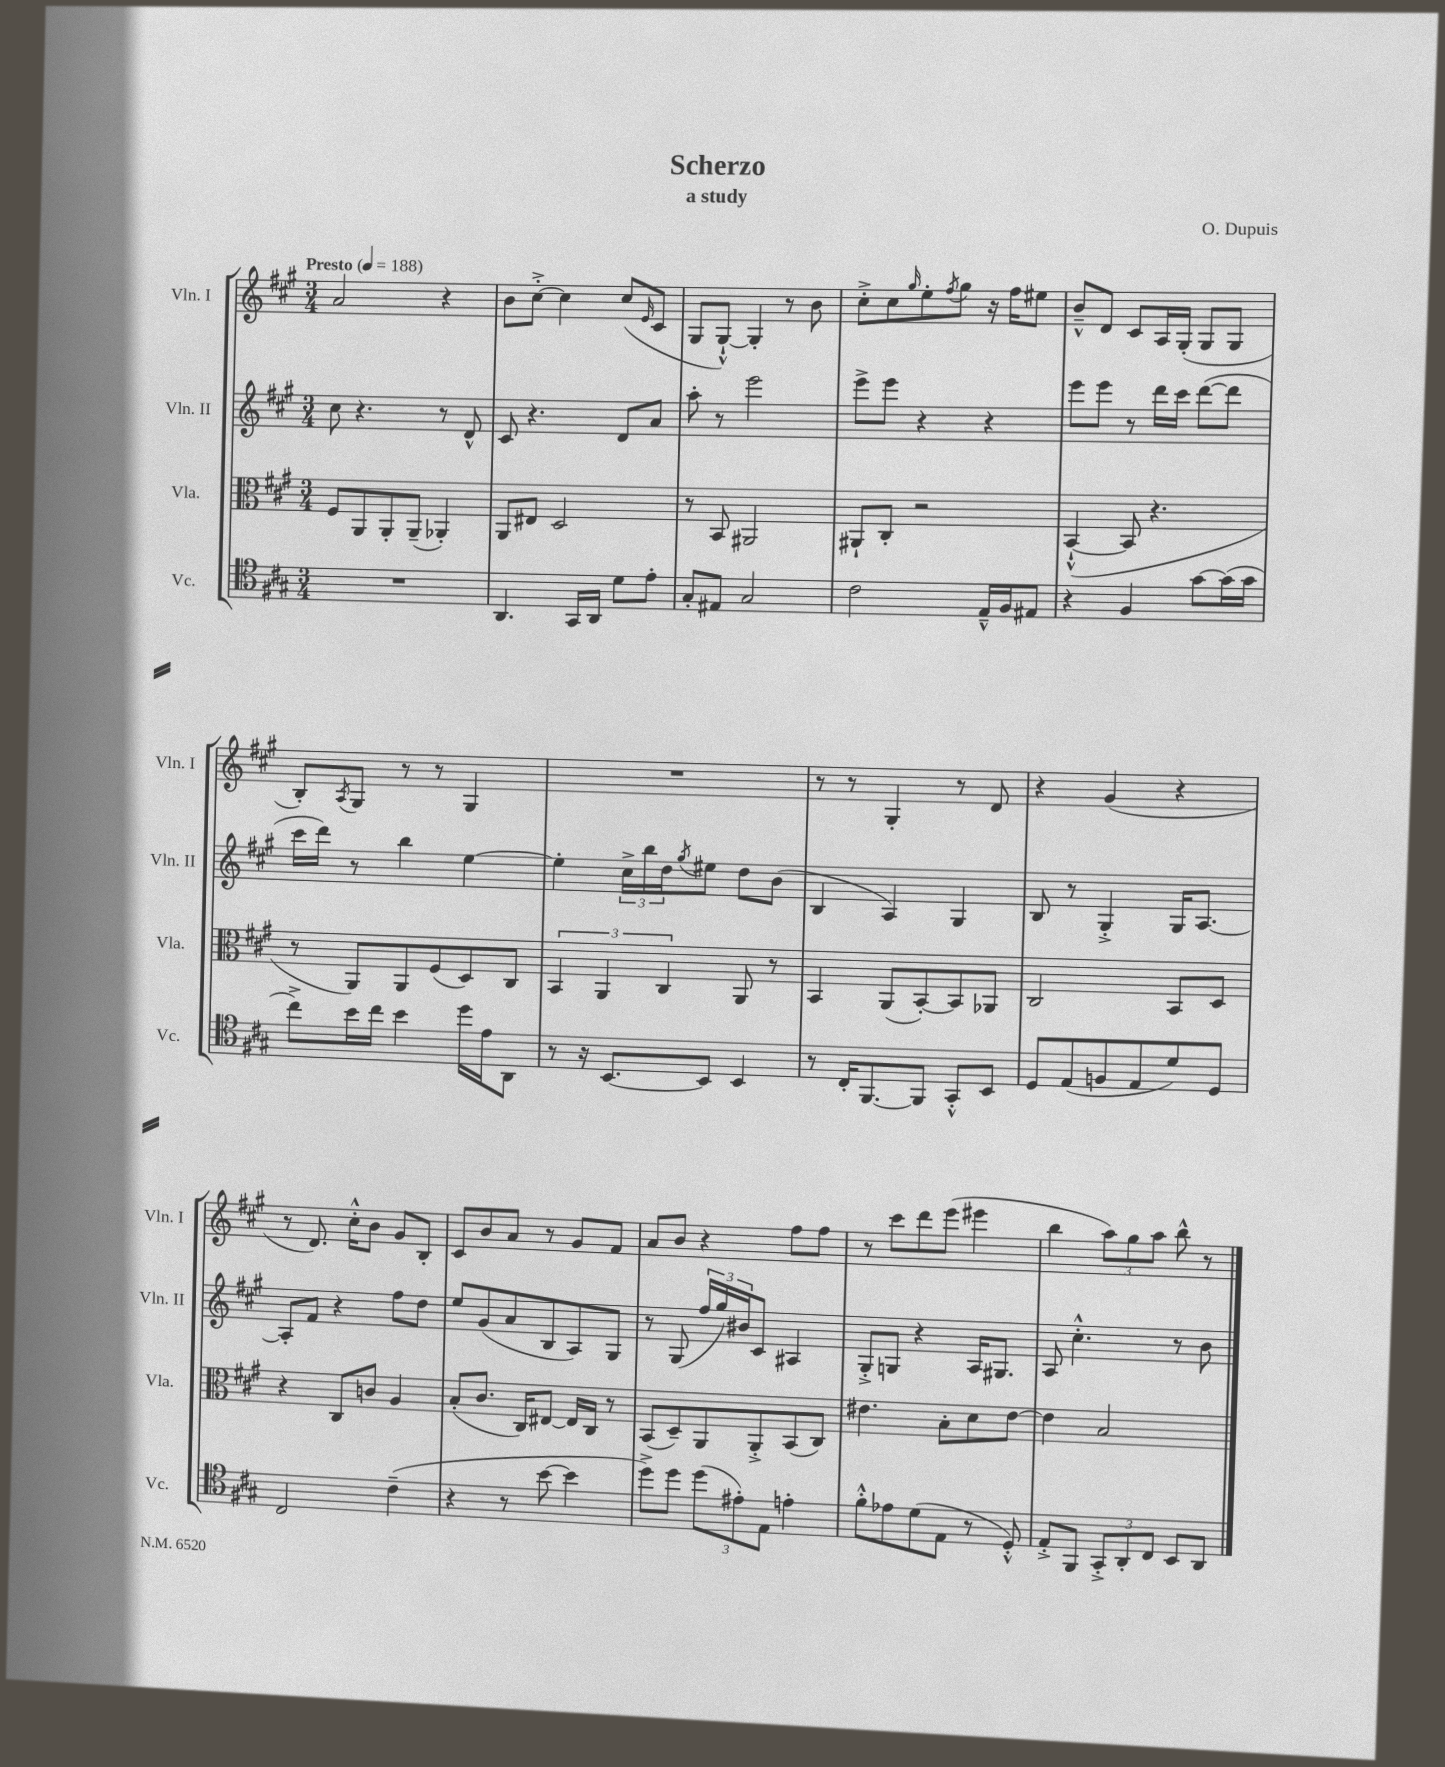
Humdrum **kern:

**kern	**kern	**kern	**kern
*staff4	*staff3	*staff2	*staff1
*clefC4	*clefC3	*clefG2	*clefG2
*k[f#c#g#]	*k[f#c#g#]	*k[f#c#g#]	*k[f#c#g#]
*M3/4	*M3/4	*M3/4	*M3/4
*MM188	*MM188	*MM188	*MM188
2.r	8F#/L	8cc#\	2a/
.	8AA/	4.r	.
.	8AA'/	.	.
.	(8AA~/J	.	.
.	4AA-'/)	8r	4r
.	.	8d^^/	.
=	=	=	=
4.AA/	8AA/L	8c#/	8b\L
.	8E#/J	4.r	[8cc#'^\J
.	2D/	.	4cc#\]
16GG#/LL	.	.	.
16AA/JJ	.	.	.
8d\L	.	8d/L	(8cc#/L
.	.	.	16qqe/
8e'\J	.	8a/J	8c#/J
=	=	=	=
8G#'/L	8r	8aa'\	8G#/L
8E#/J	8BB/	8r	[8G#`^^/J)
2G#/	2AA#/	2eee\	4G#'/]
.	.	.	8r
.	.	.	8b\
=	=	=	=
2c#\	8AA#`/L	8eee^\L	8cc#'^\L
.	8C#'/J	8eee\J	8cc#\
.	.	.	16qqgg#/
.	2r	4r	8ee'\
.	.	.	8qff#/
.	.	.	8gg#\J
16E~^^/LL	.	4r	16r
16F#/J	.	.	16ff#\LK
8E#/J	.	.	8ee#\J
=	=	=	=
4r	([4BB`^^/	8eee\L	8b~^^/L
.	.	8eee\J	8d/J
4F#/	8BB/]	8r	8c#/L
.	4.r	16ddd\LL	16A/L
.	.	16ccc#\JJ	(16G#'/JJ
[8g#\L	.	([8ddd\L	8G#/L
(16g#\]L	.	8ddd\]J	8G#/J
16g#\JJ	.	.	.
=	=	=	=
8cc#^\L)	8r	16ccc#\LL	8B'/L)
.	.	16ddd\JJ)	.
.	.	.	8qA/
16b\L	8AA/L)	8r	8G#/J
16cc#\JJ	.	.	.
4b\	8AA/	4bb\	8r
.	(8F#/	.	8r
16dd\LL	8D/)	[4ee\	4G#/
16e\J	.	.	.
8AA\J	8C#/J	.	.
=	=	=	=
8r	6BB/	4ee'\]	2.r
16r	.	.	.
.	6AA/	.	.
[8.BB/L	.	.	.
.	.	24cc#^\LL	.
.	.	24bb\	.
.	6C#/	24dd\J	.
.	.	8qgg#/	.
8BB/]J	.	8ee#\J	.
4BB/	8AA/	8dd\L	.
.	8r	(8b\J	.
=	=	=	=
8r	4BB/	4B/	8r
16C#'/LK	.	.	8r
[8.FF#/	.	.	.
.	(8AA/L	4A/)	4G#'/
8FF#/]J	[8BB'/)	.	.
8GG#'^^/L	8BB/]	4G#/	8r
8BB/J	8AA-/J	.	8d/
=	=	=	=
8D/L	2C#/	8B/	4r
(8E/	.	8r	.
8F/	.	4G#'^/	(4g#/
8E/	.	.	.
8d/)	8BB/L	16G#/LK	4r
.	.	[8.A/J	.
8D/J	8D/J	.	.
=	=	=	=
2C#/	4r	8A'/]L	8r
.	.	8f#/J	8.d/)
.	8C#/L	4r	.
.	.	.	16cc#'^^\LK
.	8c/J	.	8b\J
(4c#~\	4A/	8ff#\L	8g#/L
.	.	8dd\J	8B'/J
=	=	=	=
4r	(8B'/L	8ee/L	8c#/L
.	8.c#/J	(8g#/	8b/
8r	.	8a/	8a/J
.	16C#/LK)	.	.
[8b\	[8E#/J	8B/	8r
4b\]	16E#/]LL	8A/)	8g#/L
.	16C#/JJ	.	.
.	8r	8G#/J	8f#/J
=	=	=	=
8dd^\L)	(8BB/L	8r	8a/L
8dd\J	8D~/)	(8G#/	8b/J
(12dd\L	8AA/	24ff#/LL	4r
.	.	24gg#/)	.
12e#'\)	.	24b#/J	.
.	8AA'^/	8c#/J	.
12E\J	.	.	.
4e'\	(8BB/	4A#/	8ff#\L
.	8C#/J)	.	8ff#\J
=	=	=	=
8f#'^^\L	4.e#\	8G#'^/L	8r
8e-\	.	8G/J	8ccc#\L
(8d\	.	4r	8ddd\
8E\J	8B'\L	.	(8eee\J
8r	8d\	16A/LK	4eee#\
.	.	8.G#/J	.
8D'^^/)	[8e#\J	.	.
=	=	=	=
8E'^/L	4e#\]	8A/	4bb\
8FF#/J	.	4.cc#'^^\	.
12GG#'^/L	2B/	.	12aa\L)
12AA'/	.	.	12gg#\
12C#/J	.	.	12aa\J
8BB/L	.	8r	8bb^^\
8AA/J	.	8b\	8r
==	==	==	==
*-	*-	*-	*-
